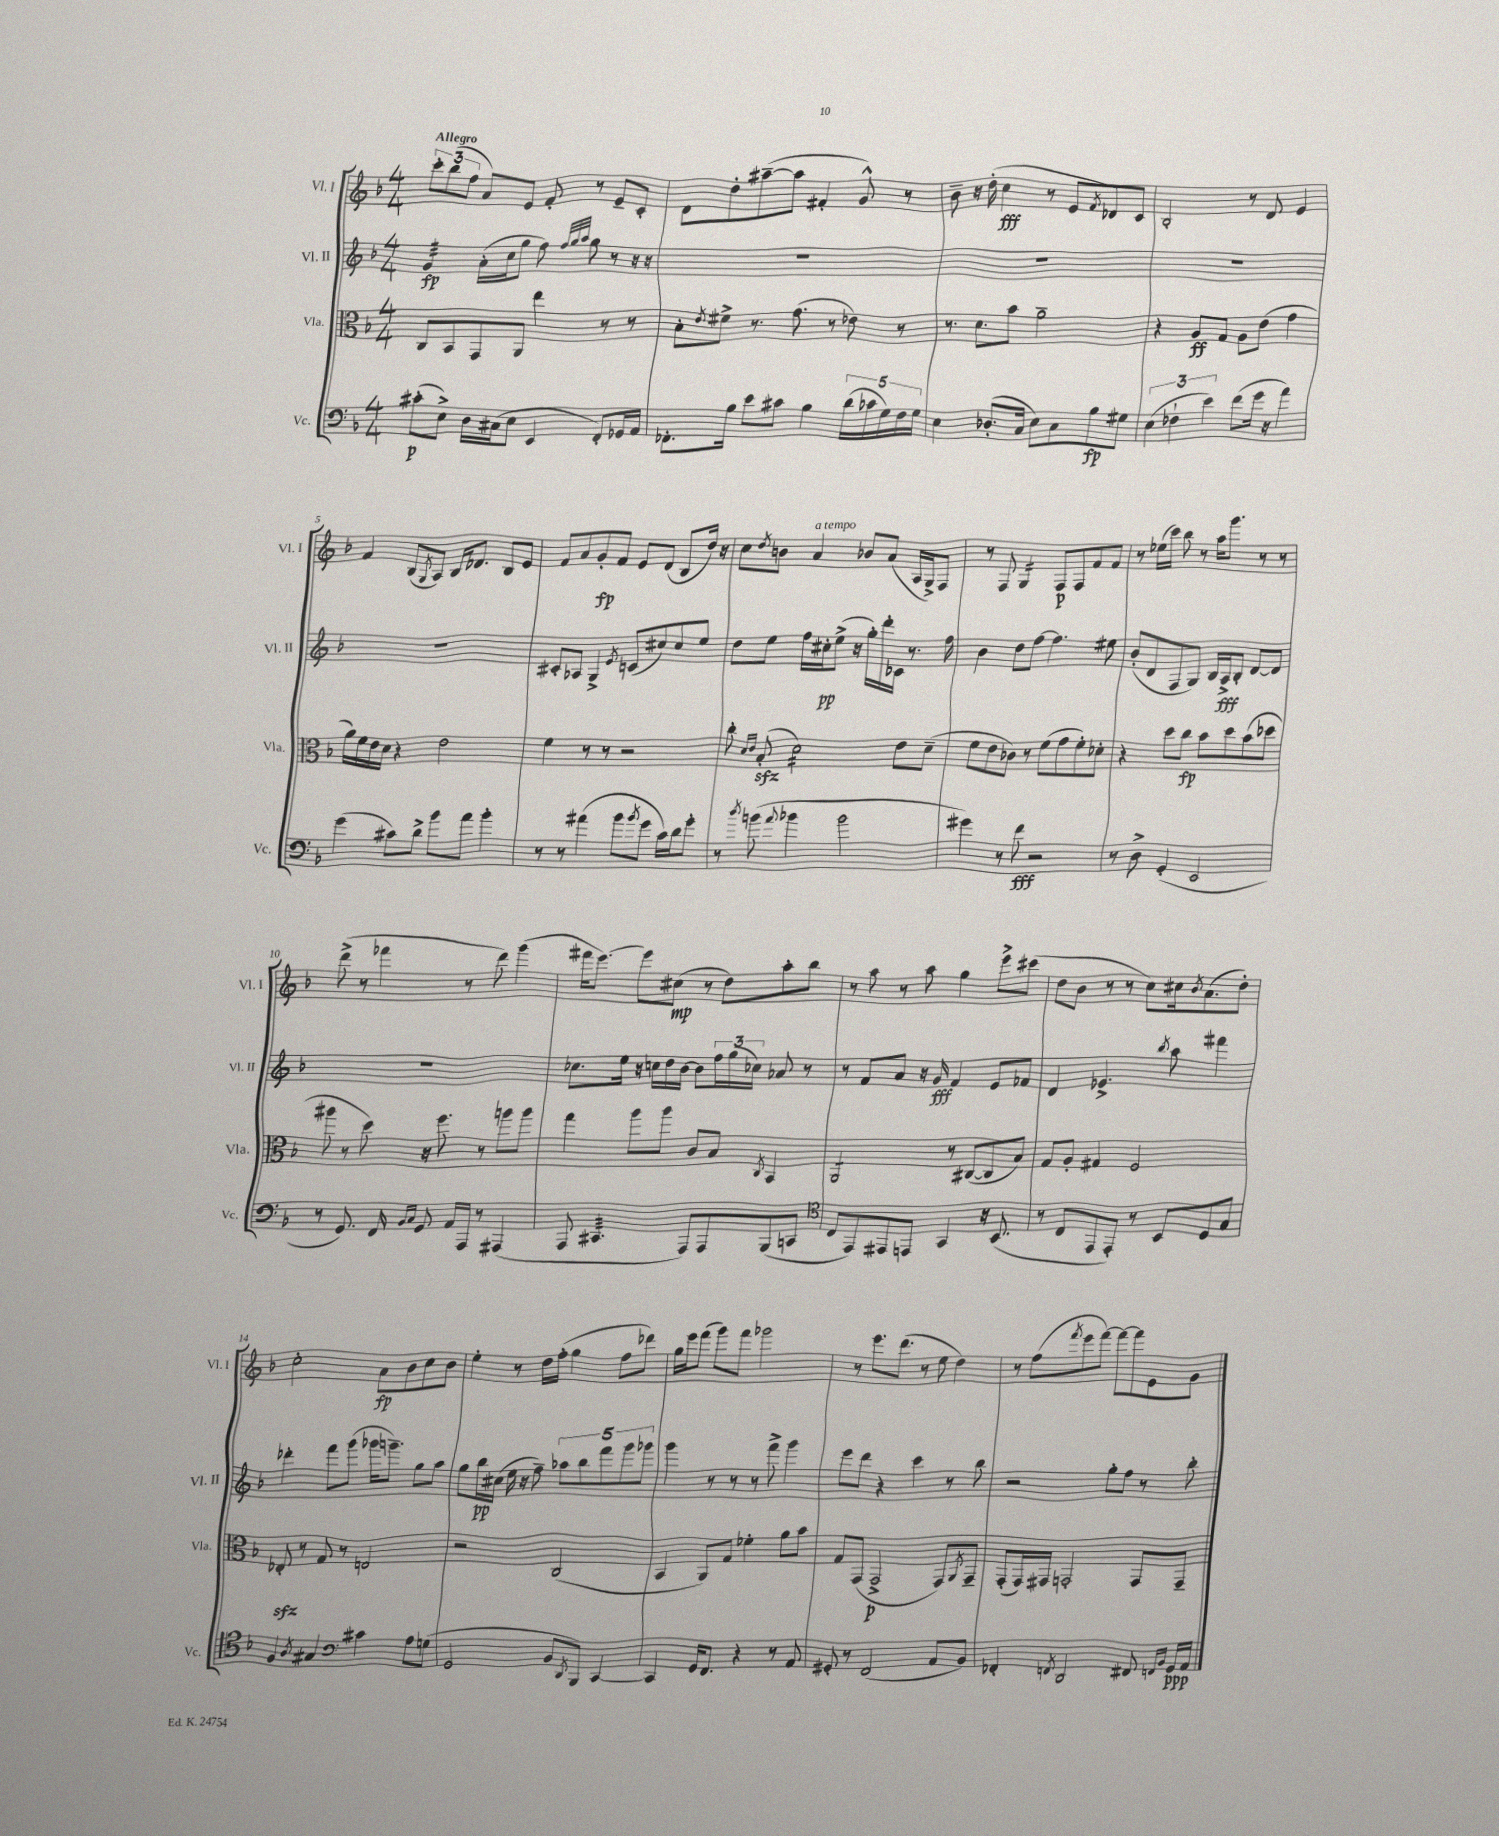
<<
\new StaffGroup <<
\new Staff = "s0" \with { instrumentName = "Vl. I" shortInstrumentName = "Vl. I" } {
    \clef treble \key f \major \numericTimeSignature \time 4/4 \tempo "Allegro"
    \tuplet 3/2 { c'''8-. bes''8( f''8 } a'8) e'8 f'8-. r8 e'8-- c'8-. |
    d'8 d''8-. ais''8~--( ais''8 fis'4-. g'8-^) r8 |
    bes'8-- r16 d''16-.( c''4\fff r8 e'8 \acciaccatura { f'8 } des'8) c'8 |
    bes2-. r8 d'8 e'4 |
    f'4 bes8( \acciaccatura { g8 } a8) bes16 des'8. bes8 e'8 |
    f'8 a'8 g'8-.\fp f'8 e'8 d'8( bes8 d''16) r16 |
    c''8 \acciaccatura { d''8 } b'8 a'4^\markup { \italic "a tempo" } bes'8 a'8( a16 g16->) f8 |
    r8 f8 g4:16 f8\p f8 f'8 f'8 |
    r8 ees''16( c'''16) bes''8 r8 a''16 g'''8. r8 r8 |
    d'''8->( r8 fes'''4 r8 d'''8) g'''4( |
    fis'''16 e'''8.~) e'''8 cis''8\mp( r8 d''8) a''8-. bes''8 |
    r8 a''8 r8 a''8 g''4 e'''8-> cis'''8( |
    d''8 bes'8 r8 r8 c''8) cis''16 \acciaccatura { bes'8 } a'8.( d''8-.) |
    c''2-. a'8\fp bes'8 c''8 bes'8 |
    e''4-. r8 d''16 f''16-.( g''4 f''8 des'''8) |
    g''16 e'''16 f'''8( g'''8) f'''8 ges'''2 |
    r8 e'''8. d'''8.( r8 e''8 d''4) |
    r8 f''8( \acciaccatura { f'''8 } e'''8 f'''8~) f'''8~ f'''8 e'8 g'8 \bar "|." |
}
\new Staff = "s1" \with { instrumentName = "Vl. II" shortInstrumentName = "Vl. II" } {
    \clef treble \key f \major \numericTimeSignature \time 4/4
    g'4:32\fp a'16-.( c''16 g''8 f''8) \grace { f''32 g''32 a''32 } g''8 r8 r16 r16 |
    R1 |
    R1 |
    R1 |
    R1 |
    cis'8-. aes8 g4-> \acciaccatura { e'8 } c'8( cis''8) cis''8 e''8 |
    d''8 e''8 f''16 cis''16-.\pp e''8->( r16 g''16-.) d'''16-. ces'16 r8. f''16 |
    bes'4 d''8 f''8~ f''4. eis''8 |
    bes'8-.( d'8 f8 g8) bes16 a16->\fff bes8-. d'8~ d'8 |
    R1 |
    ces''8. e''16 r16 c''16 d''16 bes'16~ bes'8 \tuplet 3/2 { f''16 g''16( ces''16) } aes'8 r8 |
    r8 f'8 a'8 r16 g'16\fff f'4 e'8 fes'8 |
    d'4 ees'4.-> \acciaccatura { bes''8 } a''8 fis'''4 |
    des'''4-. f'''8 g'''8( ges'''16 g'''8.--) g''8 a''8 |
    g''8 bes''16\pp cis''16( e''16 r16 f''8--) \tuplet 5/4 { aes''8 bes''8 f'''8 g'''8 ges'''8 } |
    g'''4 r8 r8 r8 f'''8-> g'''4 |
    e'''8 d'''8 r4 c'''4 r8 bes''8 |
    r2 g''8-. f''8 r8 bes''8-. \bar "|." |
}
\new Staff = "s2" \with { instrumentName = "Vla." shortInstrumentName = "Vla." } {
    \clef alto \key f \major \numericTimeSignature \time 4/4
    c8 bes,8 g,8 a,8 e''4 r8 r8 |
    bes8-. \acciaccatura { e'8 } fis'8-> r8. g'8.( r8 ees'8) r8 |
    r8. d'8. bes'8 a'2-- |
    r4 a8\ff g8 a8 e'8( g'4 |
    a'16) f'16 e'16 d'16 r4 e'2 |
    f'4 r8 r8 r2 |
    c''8-. \grace { d'16 e'16 } bes8-.\sfz( d'2:16) e'8 d'8--( |
    f'8 e'8 ces'8) r8 f'8( g'8 f'8-.) des'8-. |
    r4 d''8 c''8\fp bes'8 d''8 bes'8( des''8 |
    ais''8 r8 d''8) r16 f''8. r8 a''8 a''8 |
    g''4 a''8 a''8 c'8 bes8 \acciaccatura { c8 } bes,4 |
    a,2:8 r8 cis8~( cis8 bes8) |
    g8 a8-. gis4 f2 |
    ees8-.\sfz r8 g8 r8 e2 |
    r2 c2( |
    bes,4 a,8) g8 fes'4-. a'8 bes'8 |
    g8 g,8( g,2->\p g,8) \acciaccatura { a,8 } g,8-- |
    g,8-.( g,16) gis,16 g,2-. g,8 g,8-- \bar "|." |
}
\new Staff = "s3" \with { instrumentName = "Vc." shortInstrumentName = "Vc." } {
    \clef bass \key f \major \numericTimeSignature \time 4/4
    cis'8-.\p( e8->) d16 cis16( e8 e,4 f,8-.) ges,16 a,16 |
    fes,8.-. bes16 e'8 cis'8 bes4 \tuplet 5/4 { d'16( ces'16 g16) f16 g16 } |
    e4 des8.-.( c16 e8) c8 bes8\fp gis8 |
    \tuplet 3/2 { e4( fes4-! e'4) } f'8( g'16 r16 a'4) |
    g'4( cis'8) d'8-> bes'8 a'8 bes'4-. |
    r8 r8 ais'4( bes'8 \acciaccatura { bes'8 } g'8 c'16) d'16 g'8-. |
    r8 \acciaccatura { d''8 } b'8( \appoggiatura { a'8 } bes'4 bes'2 |
    gis'4) r8 f'8\fff r2 |
    r8 d8-> g,4-.( e,2 |
    r8 g,8.) f,16 \grace { bes,16 c16 } g,8 a,16 a,,16 r8 ais,,4( |
    a,,8 cis,4.:32 a,,8) a,,8 bes,,8( c,8 |
    \clef tenor c8 e,8) eis,8 e,8 g,4 r16 bes,8.( |
    r8 c8 e,8 e,8-.) r8 bes,8 d8 g8 |
    f4 \acciaccatura { a8 } gis4 \clef bass cis'4 a8 g8( |
    g,2 bes,8 \acciaccatura { d,8 } bes,,8) c,4~ |
    c,4 g,16 f,8. r4 r8 a,8 |
    gis,8-. r8 f,2( a,8 bes,8) |
    fes,4-. \acciaccatura { f,8 } d,2 fis,8 \grace { f,16 bes,16 } g,16\ppp a,16 \bar "|." |
}
>>
>>
